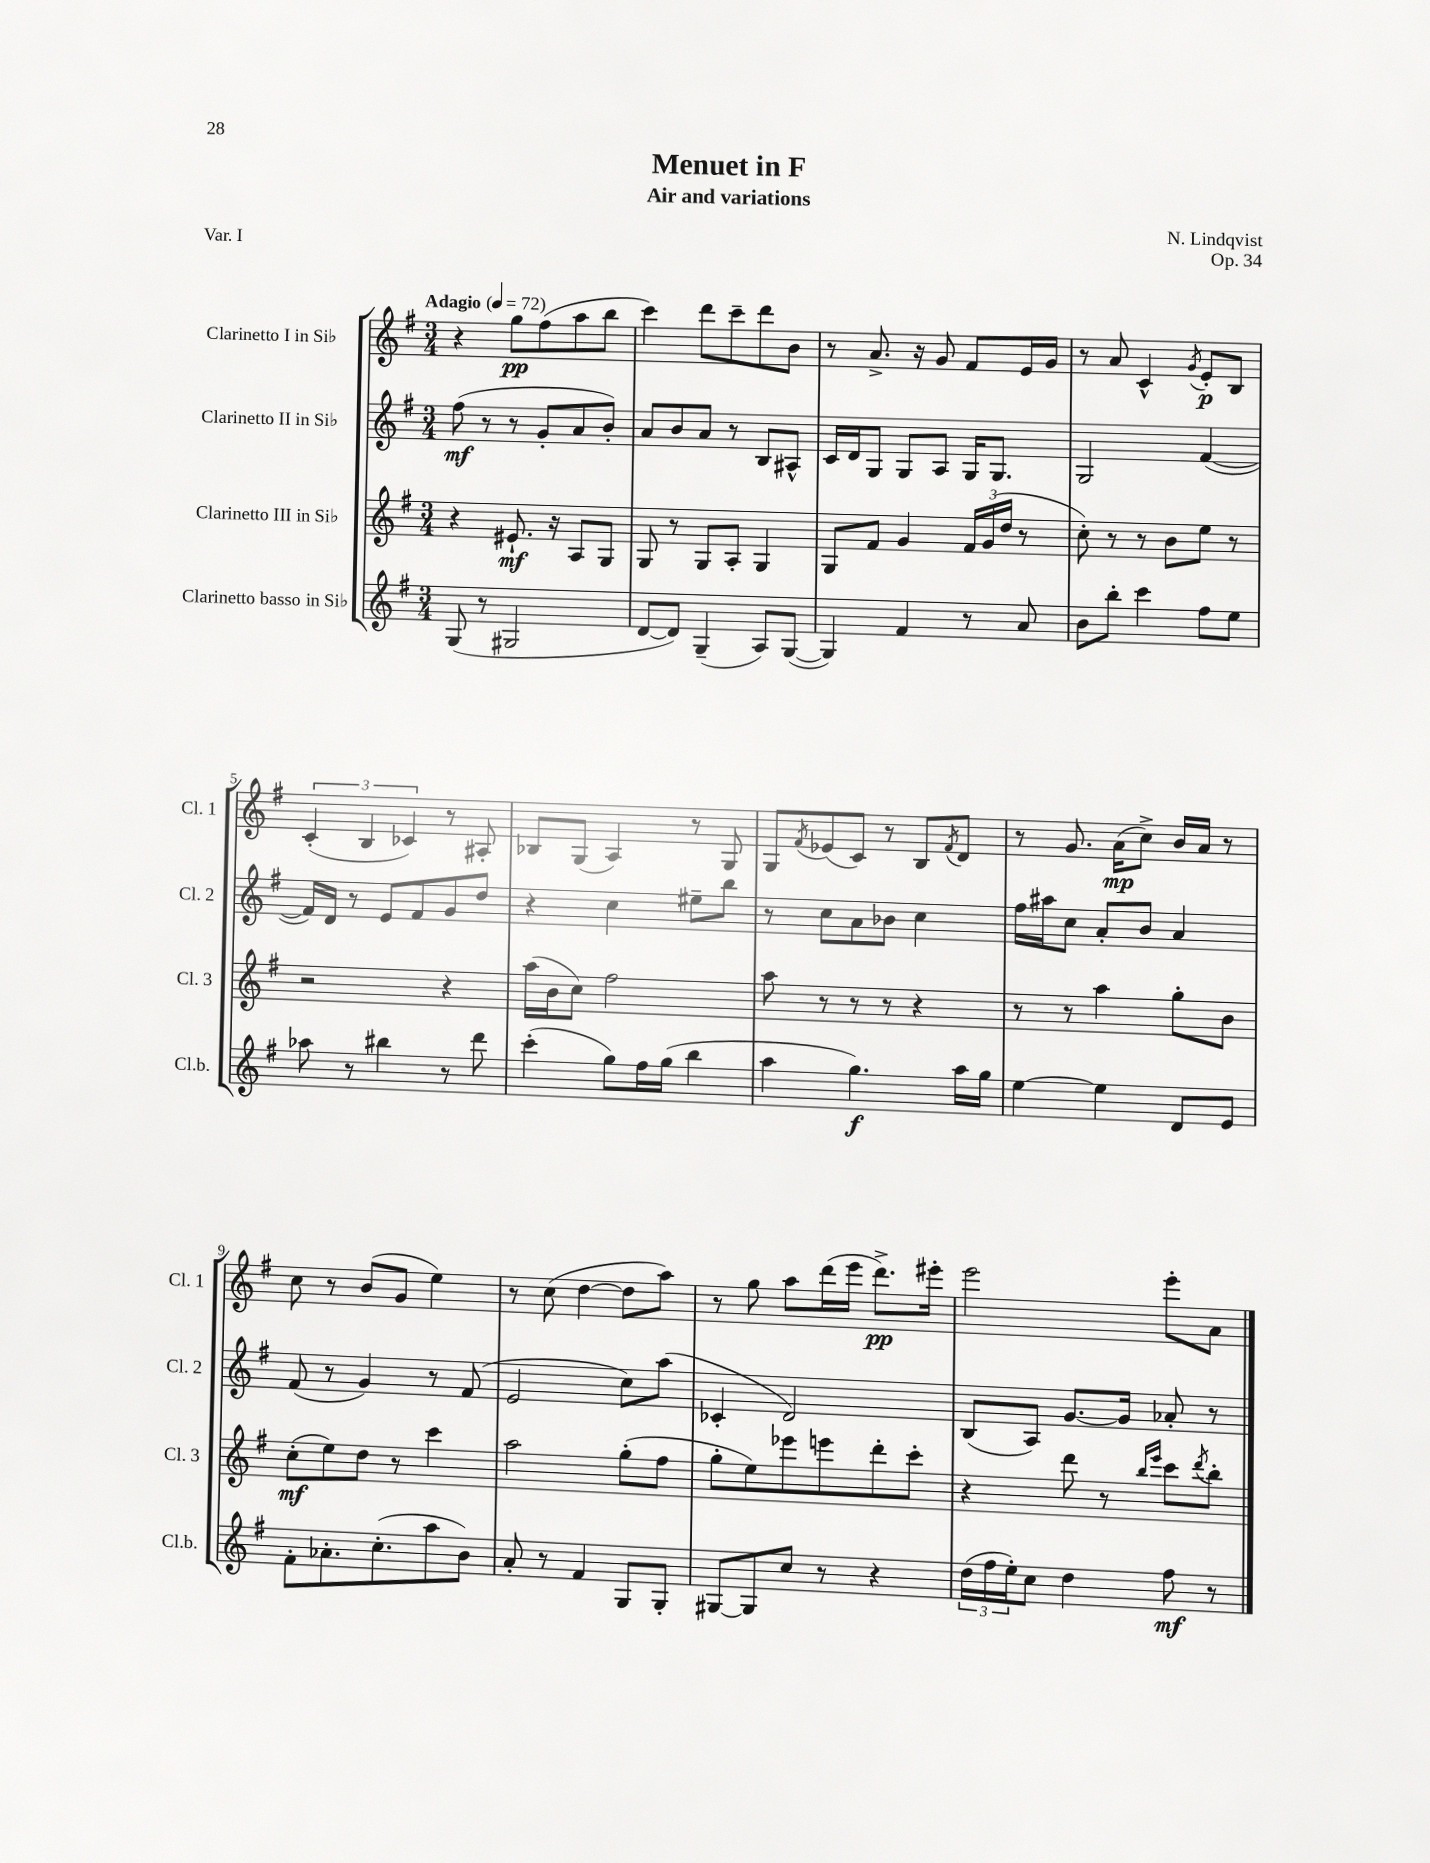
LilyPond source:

\header { title = "Menuet in F" composer = "N. Lindqvist" subtitle = "Air and variations" opus = "Op. 34" piece = "Var. I" }
<<
\new StaffGroup <<
\new Staff = "s0" \with { instrumentName = "Clarinetto I in Sib" shortInstrumentName = "Cl. 1" } {
    \clef treble \key g \major \numericTimeSignature \time 3/4 \tempo "Adagio" 4 = 72
    r4 g''8\pp fis''8( a''8 b''8 |
    c'''4) d'''8 c'''8-- d'''8 b'8 |
    r8 a'8.-> r16 g'8 fis'8 e'16 g'16 |
    r8 a'8 c'4-^ \acciaccatura { g'8 } e'8-.\p b8 |
    \tuplet 3/2 { c'4-.( b4 ces'4) } r8 ais8-. |
    bes8 g8( a4) r8 g8 |
    g8 \acciaccatura { fis'8 } ees'8( c'8) r8 b8 \acciaccatura { fis'8 } d'8 |
    r8 g'8. a'16\mp( c''8->) b'16 a'16 r8 |
    c''8 r8 b'8( g'8 e''4) |
    r8 c''8( d''4~ d''8 a''8) |
    r8 g''8 a''8 d'''16( e'''16 d'''8.->\pp) eis'''16-. |
    e'''2 e'''8-. a'8 \bar "|." |
}
\new Staff = "s1" \with { instrumentName = "Clarinetto II in Sib" shortInstrumentName = "Cl. 2" } {
    \clef treble \key g \major \numericTimeSignature \time 3/4
    fis''8\mf( r8 r8 g'8-. a'8 b'8-.) |
    a'8 b'8 a'8 r8 b8 ais8-^ |
    c'16 d'16 g8 g8 a8 g16 g8. |
    g2 fis'4~( |
    fis'16) d'16 r8 e'8 fis'8 g'8 d''8 |
    r4 c''4 eis''8-- b''8 |
    r8 c''8 a'8 bes'8 c''4 |
    fis''16 ais''16 c''8 a'8-. b'8 a'4 |
    fis'8( r8 g'4) r8 fis'8( |
    e'2 c''8) a''8( |
    ces'4-. d'2) |
    b8( a8) g'8.~ g'16 aes'8-. r8 \bar "|." |
}
\new Staff = "s2" \with { instrumentName = "Clarinetto III in Sib" shortInstrumentName = "Cl. 3" } {
    \clef treble \key g \major \numericTimeSignature \time 3/4
    r4 eis'8.-!\mf r16 a8 g8 |
    g8 r8 g8 a8-. g4 |
    g8 fis'8 g'4 \tuplet 3/2 { fis'16 g'16( d''16 } r8 |
    c''8-.) r8 r8 b'8 e''8 r8 |
    r2 r4 |
    a''16( b'16 c''8) fis''2 |
    a''8 r8 r8 r8 r4 |
    r8 r8 a''4 g''8-. b'8 |
    c''8-.\mf( e''8) d''8 r8 c'''4 |
    a''2 g''8-.( fis''8 |
    g''8-. e''8) ees'''8 e'''8 d'''8-. c'''8-. |
    r4 d'''8 r8 \grace { b''16 e'''16 } c'''8 \acciaccatura { d'''8 } b''8-. \bar "|." |
}
\new Staff = "s3" \with { instrumentName = "Clarinetto basso in Sib" shortInstrumentName = "Cl.b." } {
    \clef treble \key g \major \numericTimeSignature \time 3/4
    g8( r8 gis2 |
    d'8~ d'8) g4--( a8) g8~( |
    g4) fis'4 r8 a'8 |
    b'8 b''8-. c'''4 fis''8 e''8 |
    aes''8 r8 bis''4 r8 d'''8 |
    c'''4-.( g''8) fis''16 g''16( b''4 |
    a''4 g''4.\f) a''16 g''16 |
    e''4~ e''4 d'8 e'8 |
    fis'8-. aes'8.-. c''8.-.( a''8 b'8) |
    a'8-. r8 fis'4 g8 g8-. |
    gis8~ gis8 c''8 r8 r4 |
    \tuplet 3/2 { d''16( fis''16 e''16-.) } c''8 d''4 fis''8\mf r8 \bar "|." |
}
>>
>>
